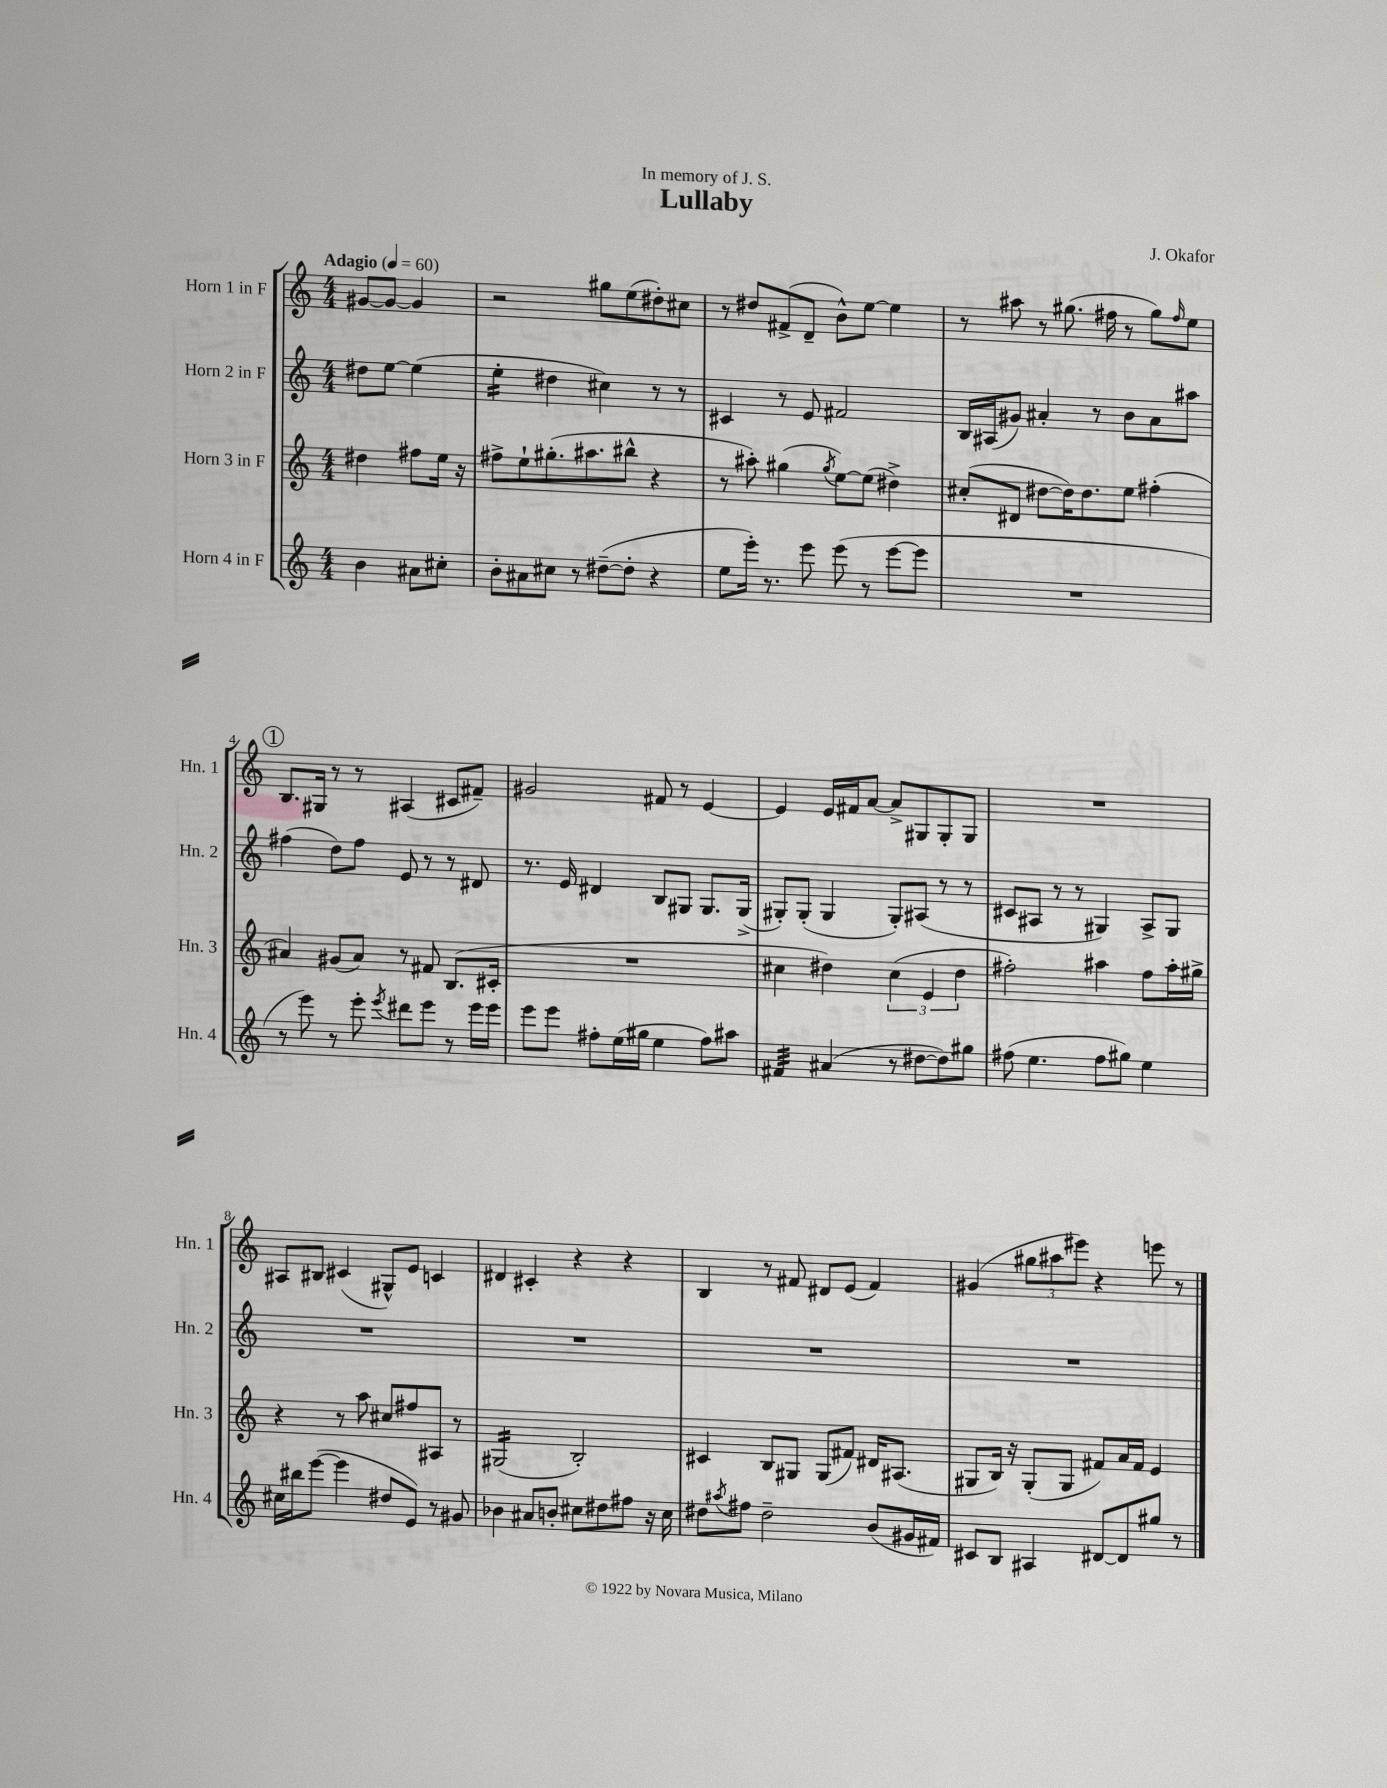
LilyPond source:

\header { title = "Lullaby" composer = "J. Okafor" dedication = "In memory of J. S." }
<<
\new StaffGroup <<
\new Staff = "s0" \with { instrumentName = "Horn 1 in F" shortInstrumentName = "Hn. 1" } {
    \clef treble \key c \major \numericTimeSignature \time 4/4 \partial 2 \tempo "Adagio" 4 = 60
    gis'8~ gis'8~ gis'4 |
    r2 gis''8 e''8( dis''8-.) cis''8 |
    r8 dis''8 fis'8->( d'8-- b'8-^) e''8~ e''4 |
    r8 ais''8 r8 gis''8.( fis''16 r8 gis''8) \grace { fis''16 } e''8 |
    \mark \markup { \circle "1" } b8. gis16 r8 r8 ais4( cis'8 fis'8--) |
    gis'2 fis'8 r8 e'4~ |
    e'4 e'16 fis'16 a'8~ a'8-> gis8 gis8-. gis8 |
    R1 |
    ais8 bis8 cis'4( gis8-^) e'8 c'4 |
    dis'4 cis'4-. r4 r4 |
    b4 r8 fis'8 dis'8 e'8( fis'4) |
    gis'4( \tuplet 3/2 { gis''8 ais''8 eis'''8) } r4 e'''8 r8 \bar "|." |
}
\new Staff = "s1" \with { instrumentName = "Horn 2 in F" shortInstrumentName = "Hn. 2" } {
    \clef treble \key c \major \numericTimeSignature \time 4/4 \partial 2
    dis''8 e''8~ e''4( |
    e''4:16-. dis''4 cis''4) r8 r8 |
    cis'4 r8 e'8 fis'2 |
    b16 ais16( gis'8) ais'4-. r8 b'8 ais'8 ais''8 |
    \mark \markup { \circle "1" } fis''4( d''8) fis''8 e'8 r8 r8 dis'8 |
    r8. e'16 dis'4 b8 gis8 gis8. gis16->( |
    gis8-.) gis8-.( gis4 gis8-.) ais8( r8 r8 |
    cis'8 ais8 r8 r8 gis4) ais8-> gis8 |
    R1 |
    R1 |
    R1 |
    R1 \bar "|." |
}
\new Staff = "s2" \with { instrumentName = "Horn 3 in F" shortInstrumentName = "Hn. 3" } {
    \clef treble \key c \major \numericTimeSignature \time 4/4 \partial 2
    dis''4 fis''8 e''16 r16 |
    fis''8-> e''8-! gis''8.-.( ais''8. bis''8-^ r4 |
    r8 ais''8-.) gis''4( \acciaccatura { gis''8 } e''8~) e''8( dis''4->) |
    cis''8-.( dis'8 dis''8~ dis''16) dis''8. e''8 fis''4-.( |
    \mark \markup { \circle "1" } ais'4) gis'8( ais'8) r8 fis'8 b8.( cis'16-. |
    R1 |
    cis''4 dis''4) \tuplet 3/2 { cis''4( e'4 dis''4 } |
    fis''2-.) ais''4 fis''8 ais''16-. gis''16-> |
    r4 r8 a''8 cis''8 fis''8 ais8 r8 |
    gis2:16( b2-.) |
    cis'4 b8 gis8 gis8( fis'8) dis'16 ais8.( |
    gis8 b16) r16 gis8-.( gis8 fis'8) a'16 fis'16 e'4 \bar "|." |
}
\new Staff = "s3" \with { instrumentName = "Horn 4 in F" shortInstrumentName = "Hn. 4" } {
    \clef treble \key c \major \numericTimeSignature \time 4/4 \partial 2
    b'4 ais'8 cis''8-. |
    b'8-. ais'8 cis''8 r8 dis''8~--( dis''8-. r4 |
    e''8 e'''16-.) r8. e'''8 e'''8( r8 e'''8~ e'''8 |
    R1 |
    \mark \markup { \circle "1" } r8 e'''8) r8 e'''8-. \acciaccatura { e'''8 } dis'''8 e'''8 r8 e'''16 e'''16 |
    e'''8 e'''8 fis''8-. e''16( gis''16 e''4 fis''8) ais''8 |
    fis'4:32 ais'4( r8 dis''8~ dis''8) gis''8 |
    fis''8( e''4. fis''8 gis''8) e''4 |
    cis''16 bis''16 e'''8~( e'''4 dis''8 e'8) r8 gis'8 |
    bes'4 ais'8 b'8-. cis''8 dis''8 fis''8 r16 cis''16 |
    dis''8 \acciaccatura { ais''8 } fis''8 dis''2-- b'8( gis'16 fis'16) |
    cis'8 b8 ais4 dis'8~ dis'8 gis''8 r8 \bar "|." |
}
>>
>>
